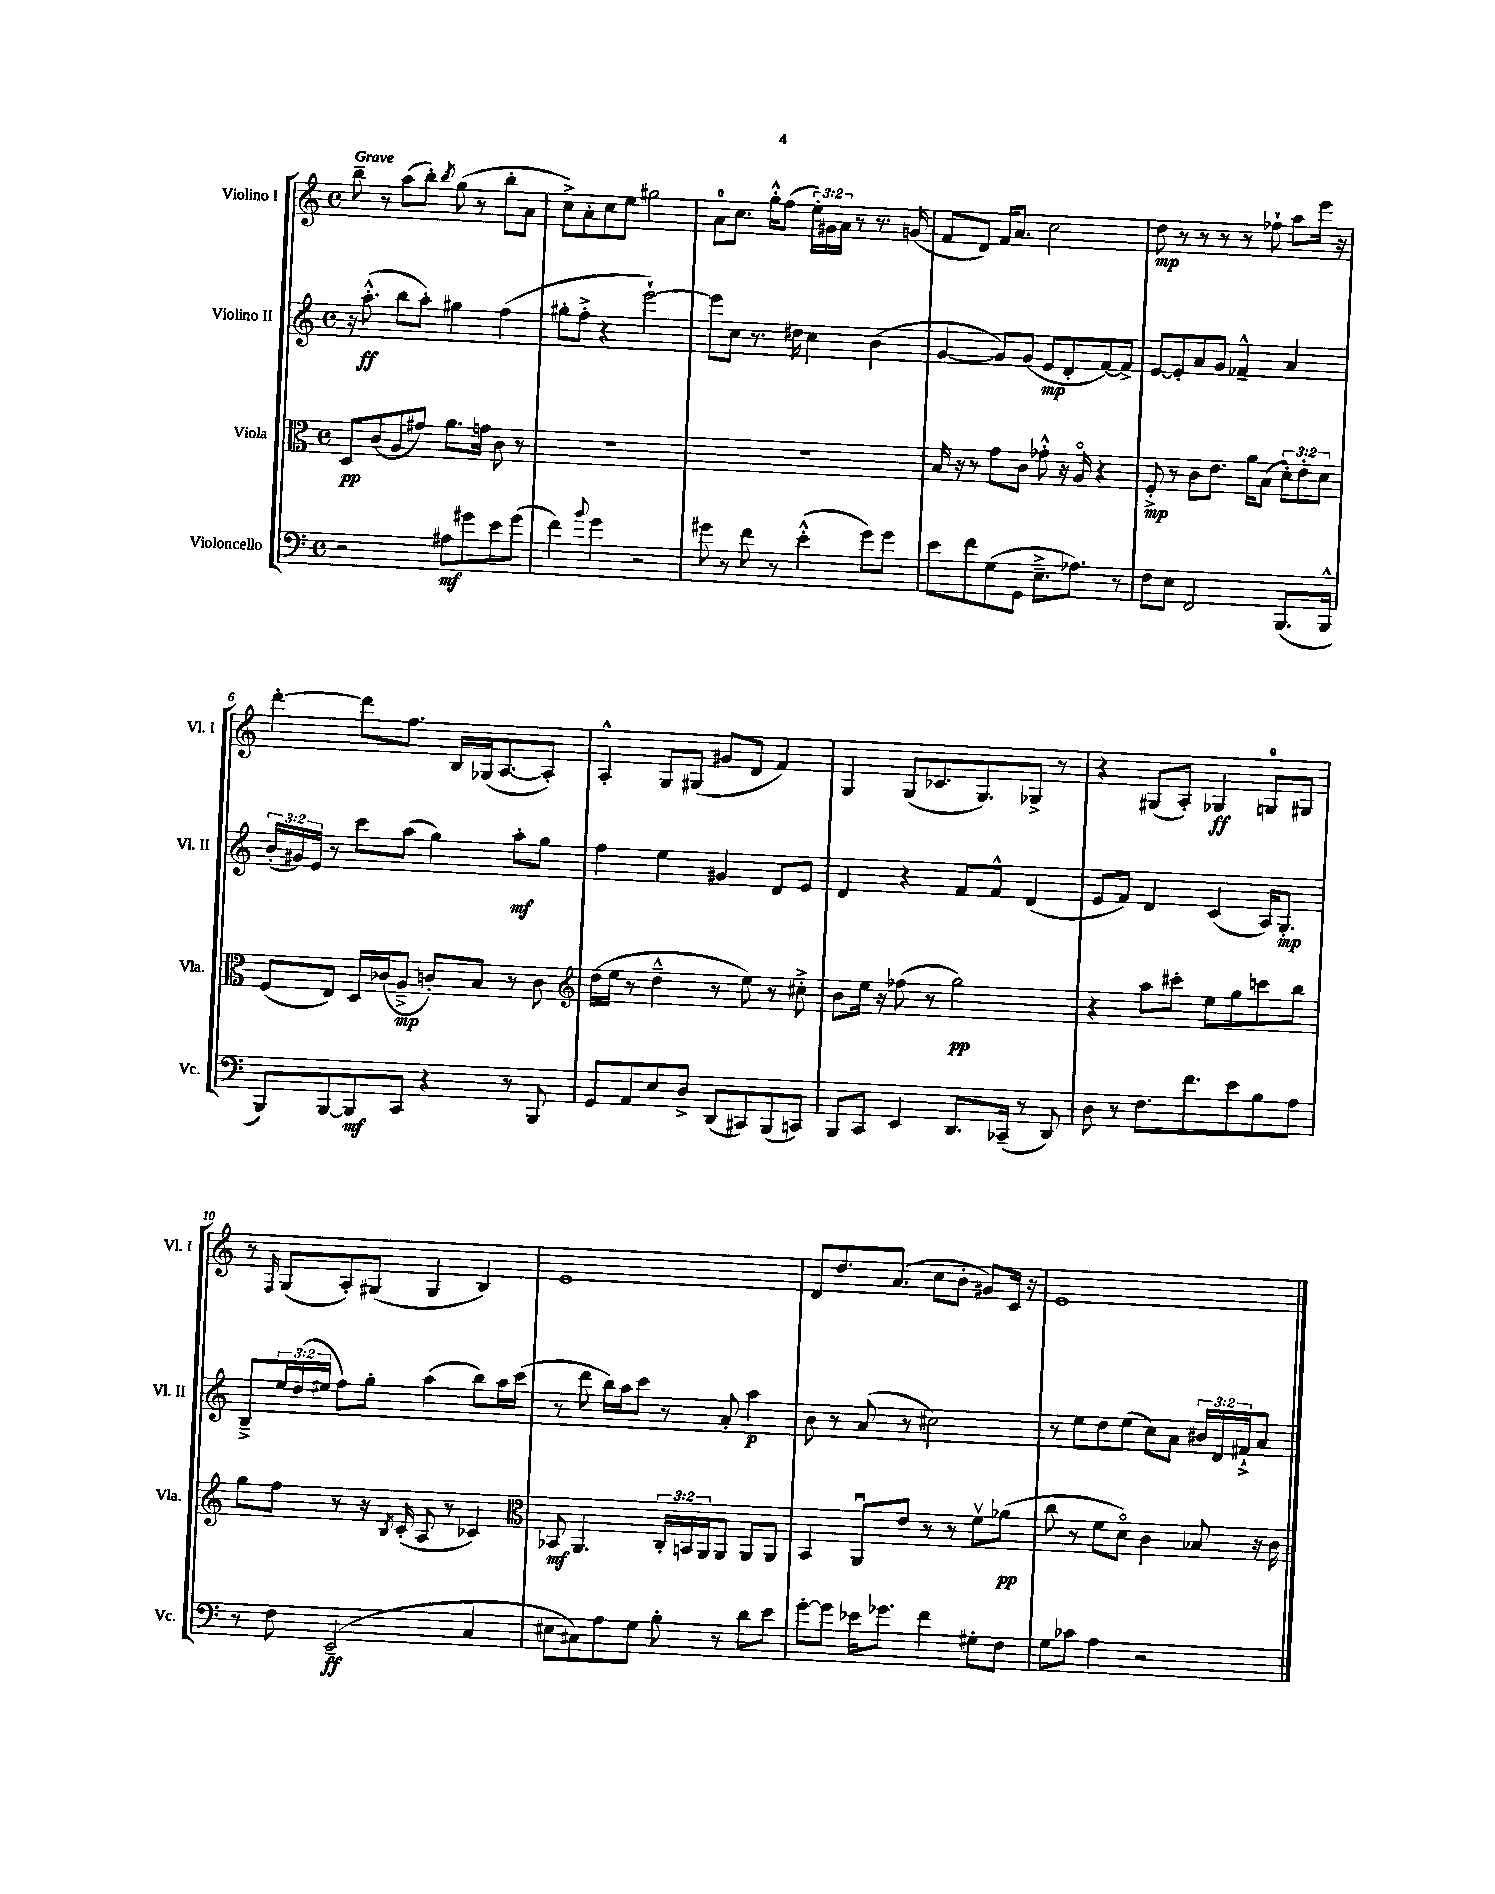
<<
\new StaffGroup <<
\new Staff = "s0" \with { instrumentName = "Violino I" shortInstrumentName = "Vl. I" } {
    \clef treble \key c \major \defaultTimeSignature \time 4/4 \override Staff.TupletNumber.text = #tuplet-number::calc-fraction-text \tempo "Grave"
    b''8-- r8 a''8( b''8-.) \acciaccatura { b''8 } g''8( r8 b''8-. a'8 |
    c''8->) a'8-. c''8 e''8 gis''2 |
    a'8-0 c''8. g''16-.-^ f''8( \tuplet 3/2 { e''16-.) gis'16 a'16 } r8 r8. g'16( |
    f'8 d'8) f'16 a'8. c''2 |
    d''8\mp r8 r8 r8 r8 fes''8-! a''8 e'''16 r16 |
    d'''4~-. d'''8 f''8. b16 ges16( a8.~ a8-.) |
    a4-.-^ g8 gis8( gis'8 d'8 f'4) |
    g4 g8( ces'8. g8.) ges8-> r8 |
    r4 gis8( a8-.) ges4\ff g8-0 gis8 |
    r8 \grace { f16 } g8( a8-.) gis8( gis4 b4) |
    e'1 |
    d'8 d''8. a'8.( c''8 b'8-. gis'8) c'16 r16 |
    e'1 \bar "|." |
}
\new Staff = "s1" \with { instrumentName = "Violino II" shortInstrumentName = "Vl. II" } {
    \clef treble \key c \major \defaultTimeSignature \time 4/4 \override Staff.TupletNumber.text = #tuplet-number::calc-fraction-text
    r16 a''8.-.-^\ff( b''8 a''8-.) gis''4 f''4( |
    gis''8-. f''8-.-> r4 e'''2~-!) |
    e'''8 c''8 r8. dis''16 c''4 b'4( |
    g'4~ g'8) g'8( e'8\mp d'8-. f'8~) f'8-> |
    e'8~ e'8-. a'8 g'8 fes'4---^ a'4 |
    \tuplet 3/2 { b'16-.( gis'16) e'16 } r8 c'''8 a''8( g''4) a''8-.\mf g''8 |
    f''4 e''4 gis'4 d'8 e'8 |
    d'4 r4 f'8 f'8-^ d'4( |
    e'8 f'8) d'4 c'4( a16) g8.-.\mp |
    b8---> \tuplet 3/2 { e''16 d''16( eis''16 } f''8) g''8-. a''4( b''8) a''16 c'''16( |
    r8 d'''8 b''16) a''16 c'''8 r8 a'8-. a''4\p |
    b'8 r8 a'8( r8 cis''2) |
    r8 e''8 d''8 e''8( c''8) a'8 \tuplet 3/2 { bis'16 d'16 fis'16-!-> } a'8 \bar "|." |
}
\new Staff = "s2" \with { instrumentName = "Viola" shortInstrumentName = "Vla." } {
    \clef alto \key c \major \defaultTimeSignature \time 4/4 \override Staff.TupletNumber.text = #tuplet-number::calc-fraction-text
    d8\pp c'8( a8 gis'8) a'8. g'16 c'8 r8 |
    R1 |
    R1 |
    b16 r16 r8 g'8 c'8 ges'8-.-^ r16 a16\flageolet r4 |
    f8-.->\mp r8 c'8 e'8. a'16 b8( \tuplet 3/2 { d'8-.) e'8-. d'8 } |
    f8( e8) d16 ces'16( a8--->\mp c'8-.) b8 r8 c'8 |
    \clef treble d''16( e''16 r8 d''4---^ r8 e''8) r8 cis''8-.-> |
    b'8 e''16 r16 fes''8( r8 g''2\pp) |
    r4 a''8 cis'''8-. e''8 g''8 c'''8 b''8 |
    g''8 f''8 r8 r16 \acciaccatura { b8 } c'16-.( a8 r8 ces'4) |
    \clef alto bes,8\mf a,4. \tuplet 3/2 { c16-. b,16 a,16 } a,8 a,8 a,8 |
    b,4 a,8\downbow e'8 r8 r8 f'8\upbow aes'8\pp( |
    c''8 r8 f'8 d'8\flageolet) c'4 bes8 r16 c'16 \bar "|." |
}
\new Staff = "s3" \with { instrumentName = "Violoncello" shortInstrumentName = "Vc." } {
    \clef bass \key c \major \defaultTimeSignature \time 4/4
    r2 ais8\mf gis'8 e'8 gis'8( |
    f'4) \appoggiatura { b'8 } g'4 r2 |
    gis'8 r8 f'8 r8 e'4-.-^( gis'8) gis'8 |
    e'8 f'8 g8( g,8 e8.---> aes8.) r8 |
    f8 e8 f,2 b,,8.( b,,16-^ |
    b,,8) b,,8~ b,,8\mf c,8 r4 r8 b,,8 |
    g,8 a,8 e8 d8-> d,8( cis,8) b,,8( c,8) |
    b,,8 c,8 e,4 d,8. ces,16--( r8 d,8) |
    d8 r8 f8. f'8. e'8 b8 a8 |
    r8 f8 e,2--\ff( c4 |
    eis8 cis8) a8 g8 b8-. r8 d'8 e'8 |
    g'8~-. g'8 ees'16 ges'8. f'4 gis8-. f8 |
    g8 ces'8 a4 r2 \bar "|." |
}
>>
>>
